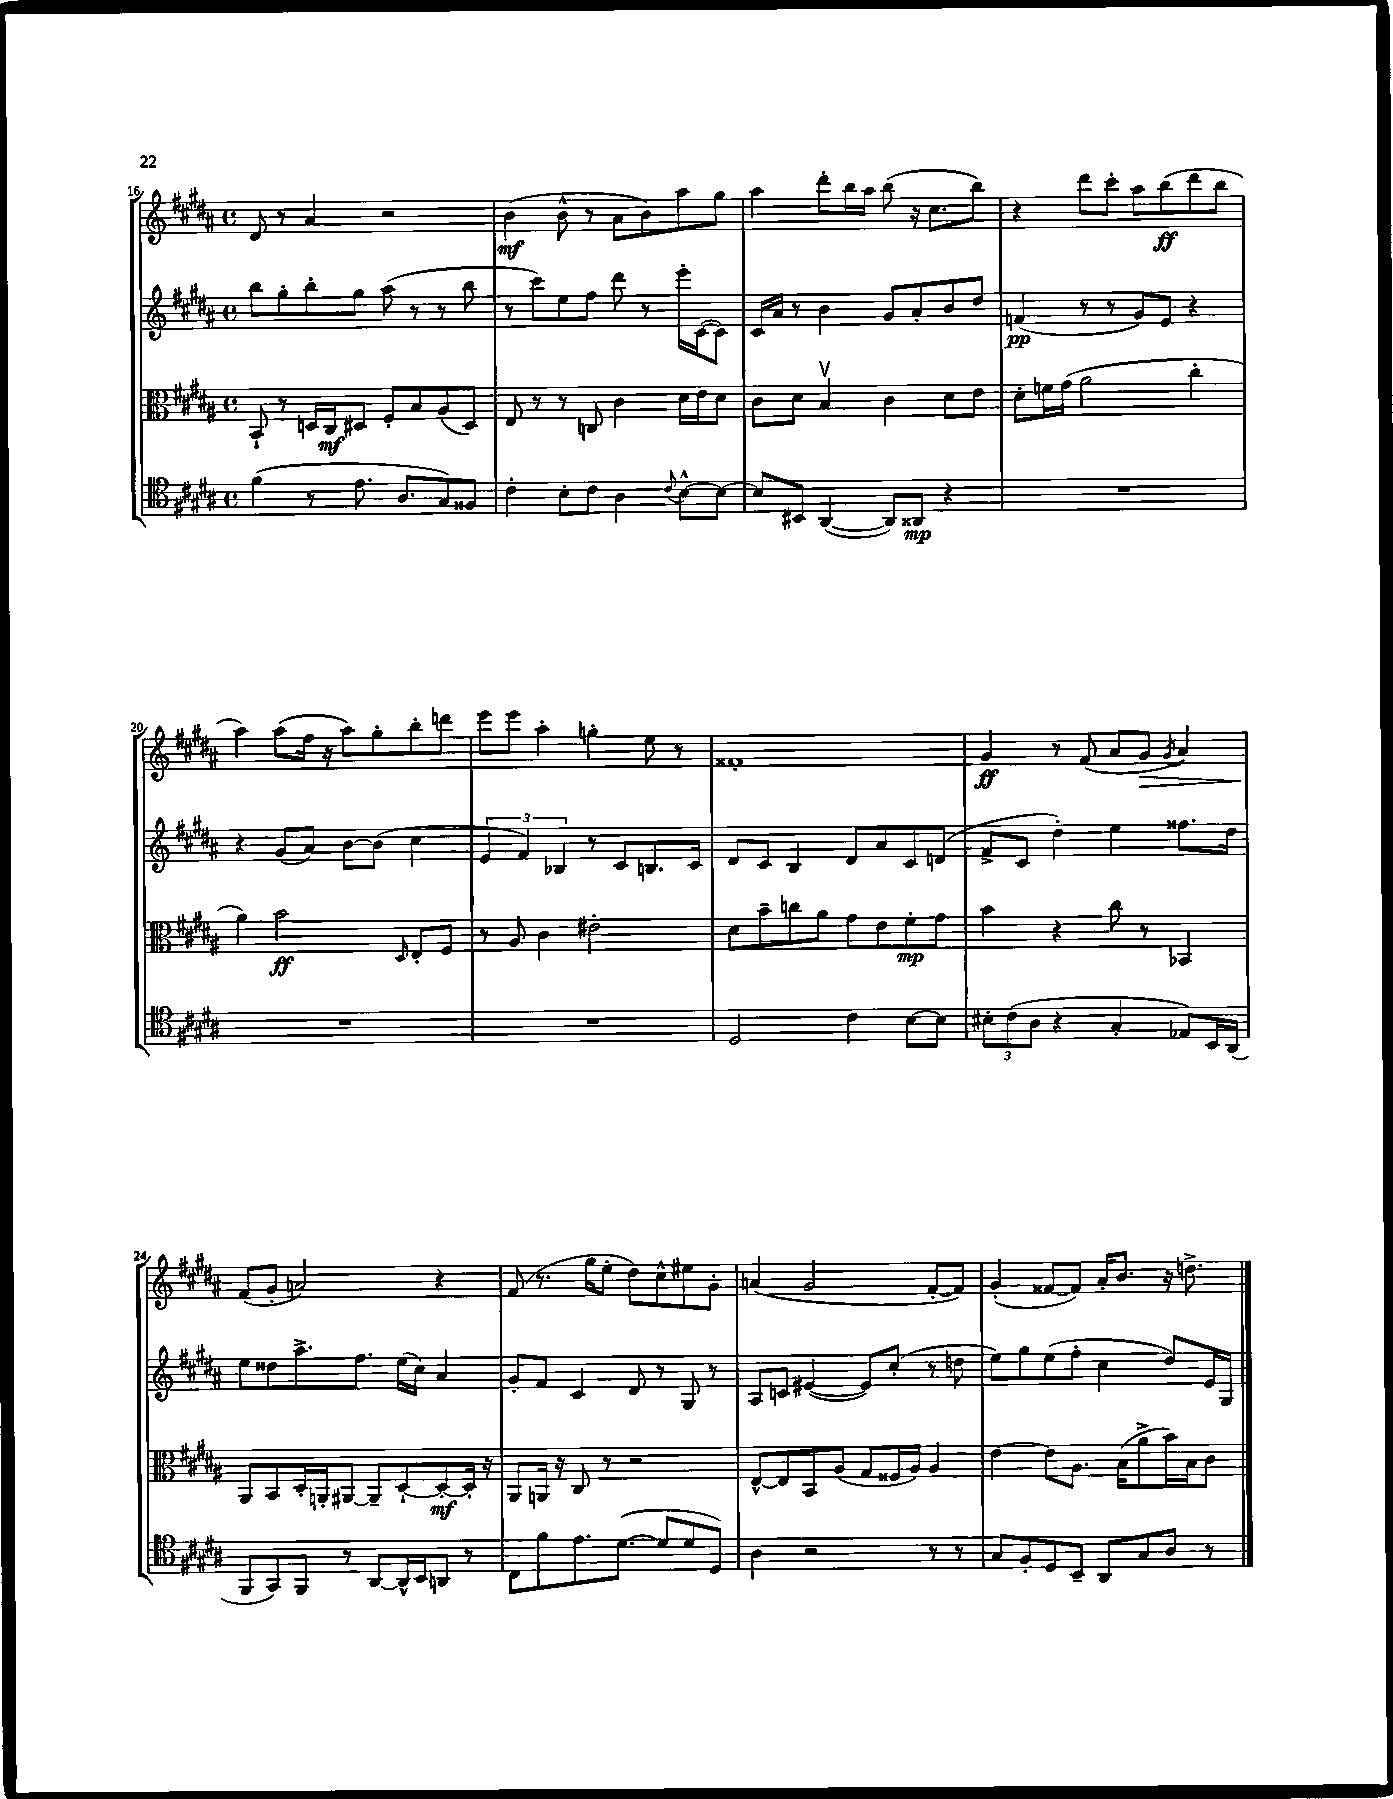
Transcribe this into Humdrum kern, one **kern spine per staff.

**kern	**kern	**kern	**kern
*staff4	*staff3	*staff2	*staff1
*clefC4	*clefC3	*clefG2	*clefG2
*k[f#c#g#d#a#]	*k[f#c#g#d#a#]	*k[f#c#g#d#a#]	*k[f#c#g#d#a#]
*M4/4	*M4/4	*M4/4	*M4/4
*met(c)	*met(c)	*met(c)	*met(c)
(4f#\	8BB`/	8bb\L	8d#/
.	8r	8gg#'\	8r
8r	16D/LL	8bb'\	4a#/
.	16C#/J	.	.
8.e\	8D#/J	8gg#\J	.
.	8F#'/L	(8aa#\	2r
8.A#/L	.	.	.
.	8B/	8r	.
8G#/)	(8A#/	8r	.
8F##/J	8D#/J)	8bb\	.
=	=	=	=
4c#'\	8E/	8r	(4b\
.	8r	8ccc#\L)	.
8B'\L	8r	8ee\	8b^^\
8c#\J	8C/	8ff#\J	8r
4A#\	4c#\	8ddd#\	8a#\L
.	.	8r	8b\)
8qqc#/	.	.	.
[8B^^\L	16d#\LL	16eee'\LL	8aa#\
.	16e\J	([16c#\J	.
8B\_J	8d#\J	8c#\]J)	8gg#\J
=	=	=	=
8B/]L	8c#\L	16c#/LL	4aa#\
.	.	16a#/JJ	.
8BB#/J	8d#\J	8r	.
([4AA#/	4Bv/	4b\	8ddd#'\L
.	.	.	16bb\L
.	.	.	16aa#\JJ
8AA#/]L)	4c#\	8g#/L	(8bb\
8AA##/J	.	8a#'/	16r
.	.	.	8.cc#\L
4r	8d#\L	8b/	.
.	8e\J	8dd#/J	8bb\J)
=	=	=	=
1r	8d#'\L	(4f/	4r
.	16f\L	.	.
.	(16g#\JJ	.	.
.	2a#\	8r	8ddd#\L
.	.	8r	8ccc#'\J
.	.	8g#/L)	8aa#\L
.	.	8e/J	(8bb\
.	4cc#'\	4r	8ddd#\
.	.	.	8bb\J
=	=	=	=
1r	4a#\)	4r	4aa#\)
.	2b\	(8g#/L	(8aa#\L
.	.	8a#/J)	16ff#\Jk
.	.	.	16r
.	.	[8b\L	8aa#\L)
.	.	(8b\]J	8gg#'\
.	16qqD#/	.	.
.	8E'/L	4cc#\	8bb'\
.	8F#/J	.	8ddd\J
=	=	=	=
1r	8r	6e/	8eee\L
.	8A#/	.	8eee\J
.	.	6f#/)	.
.	4c#\	.	4aa#'\
.	.	6B-/	.
.	2e#'\	8r	4gg'\
.	.	8c#/L	.
.	.	8.B/	8ee\
.	.	.	8r
.	.	16c#/Jk	.
=	=	=	=
2D#/	8d#\L	8d#/L	1f##'
.	8b~\	8c#/J	.
.	8cc\	4B/	.
.	8a#\J	.	.
4c#\	8g#\L	8d#/L	.
.	8e\	8a#/	.
[8B\L	8f#'\	8c#/	.
8B\]J	8g#\J	(8d/J	.
=	=	=	=
12B#'\L	4b\	8f#^/L	4g#/
(12c#\	.	.	.
.	.	8c#/J	.
12A#\J	.	.	.
4r	4r	4dd#'\)	8r
.	.	.	(8f#/
4G#'/	8cc#\	4ee\	8a#/L
.	8r	.	8g#/J
.	.	.	8qg#/
8E-/L)	4BB-/	8.ff##\L	4a#/)
16BB/L	.	.	.
(16AA#/JJ	.	16dd#\Jk	.
=	=	=	=
8FF#/L	8AA#/L	8ee\L	(8f#/L
8GG#/)	8BB/	8dd##\	8g#'/J
8FF#/J	16D#'/L	8.aa#^\	2a/)
.	16AA'/J	.	.
8r	[8AA#/J	.	.
.	.	8.ff#\J	.
[8AA#/L	8AA#~/]L	.	.
16AA#^^/]L	[8D#`/	(16ee\LL	.
16BB/J	.	16cc#\JJ)	.
8AA/J	8D#'/_	4a#/	4r
8r	16D#'/]Jk	.	.
.	16r	.	.
=	=	=	=
8C#\L	8AA#/L	8g#'/L	(8f#/
8f#\	16AA/Jk	8f#/J	8.r
.	16r	.	.
8.e\	8C#/	4c#/	.
.	.	.	16gg#\LK
.	8r	.	8ee'\J
([8.d#\J	.	.	.
.	2r	8d#/	8dd#\L)
8d#/]L	.	8r	8cc#^^\
8d#/	.	8G#/	8ee#\
8D#/J)	.	8r	8g#'\J
=	=	=	=
4A#\	[8E^^/L	8A#/L	(4a/
.	8E/]	8c/J	.
2r	8BB/	([4e#/	2g#/
.	(8A#/J	.	.
.	8G#/L	8e#/]L)	.
.	16F##/L	(8cc#'/J	.
.	16A#/JJ)	.	.
8r	4A#/	8r	[8f#'/L
8r	.	8dd\	8f#/]J)
=	=	=	=
8G#/L	[4e\	8ee\L)	(4g#'/
8F#'/	.	8gg#\	.
8D#/	8e\]L	(8ee\	[8f##/L
8BB~/J	8.A#\J	8ff#'\J	8f##/]J)
8AA#/L	.	4cc#\	16a#'/LK
.	(16B\LK	.	8.b/J
8G#/	8a#^\	.	.
8A#/J	16b\L)	8dd#/L)	16r
.	16B\J	.	8.dd^\
8r	8c#\J	16e/L	.
.	.	16G#/JJ	.
==	==	==	==
*-	*-	*-	*-
